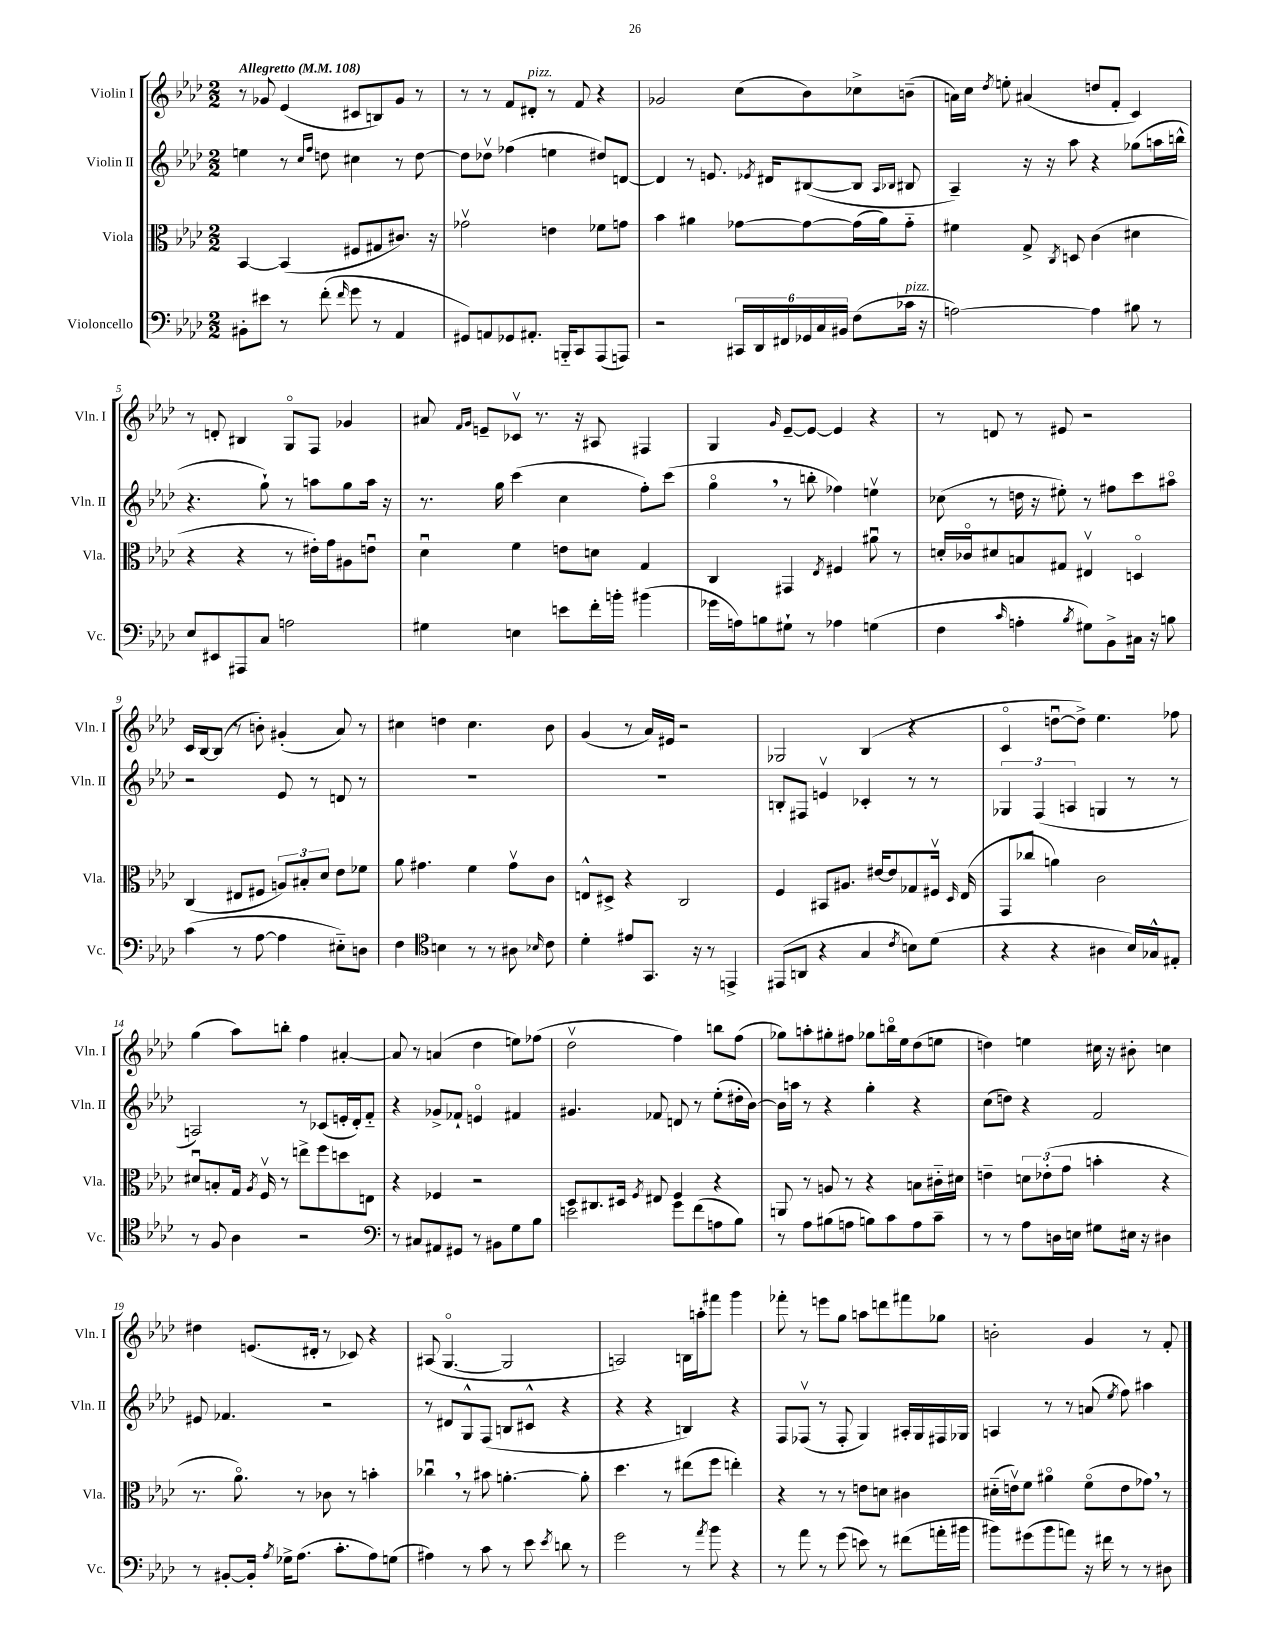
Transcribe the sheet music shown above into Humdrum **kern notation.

**kern	**kern	**kern	**kern
*part4	*part3	*part2	*part1
*staff4	*staff3	*staff2	*staff1
*I"Violoncello	*I"Viola	*I"Violin II	*I"Violin I
*I'Vc.	*I'Vla.	*I'Vln. II	*I'Vln. I
*clefF4	*clefC3	*clefG2	*clefG2
*k[b-e-a-d-]	*k[b-e-a-d-]	*k[b-e-a-d-]	*k[b-e-a-d-]
*M2/2	*M2/2	*M2/2	*M2/2
*MM108	*MM108	*MM108	*MM108
=1	=1	=1	=1
!	!	!	!LO:TX:a:B:t=Allegretto
8BB#X'\L	[4BB-/	4een\	8r
8e#X\J	.	.	8g-X/
8r	(4BB-/]	8r	(4e-/
.	.	16qqcc/LL	.
.	.	16qqff/JJ	.
(8f'\	.	8ddn\	.
16qqf/	.	.	.
8g\	8F#X/L	4cc#X\	8c#X/L
8r	8G#X/	.	8Bn/)
4AA-/	8.c#X/J)	8r	8g-/J
.	.	[8dd\	8r
.	16r	.	.
=2	=2	=2	=2
8GG#X/L)	2g-Xv\	8dd\L]	8r
8AAn/	.	8dd-Xv\J	8r
8GG-X/	.	(4ff-X\	8f/L
!	!	!	!LO:TX:a:i:t=pizz.
8.AA#X'/J	.	.	8d#X'/J
.	4en\	4een\	8r
16BBBn/KL	.	.	.
8CC/	.	.	8f/
(8AAA-/	8f-X\L	8dd#X/L)	4r
8AAAn/J)	8gn\J	[8dn/J	.
=3	=3	=3	=3
2r	4b-\	4d/]	2g-X/
.	4a#X\	8r	.
.	.	8.en/	.
24CC#X/LL	[8g-X\L	.	(8cc\L
24DD-/	.	.	.
.	.	8qe-X/	.
.	.	16d#X/KL	.
24FF#X/	.	.	.
24GG-X/	8g-\_	([8B#X/	8b-\)
24C/	.	.	.
24BB#X/JJ	.	.	.
(8F\L	(16g-\L]	8B#/J]	8cc-X^\
.	16a#\J)	.	.
.	.	16qqA-/LL	.
.	.	16qqB-X/JJ	.
!LO:TX:a:i:t=pizz.	!	!	!
16c-X\Jk	8g-\J	8B#X/	(8bn~\J
16r	.	.	.
=4	=4	=4	=4
[2An\)	4f#X\	4A-~/)	16an\LL)
.	.	.	16cc\JJ
.	.	.	8qdd-/
.	.	.	8een'\
.	8G^/	16r	(4a#X/
.	.	16r	.
.	8qC/	.	.
.	8Dn/	8aa-\	.
4A\]	(4c\	4r	8ddn/L
.	.	.	8f'/J
8B#X\	4d#X\	(8gg-X\L	4c/)
8r	.	16aan\L	.
.	.	16bbn^^\JJ	.
!!LO:LB:g=z
=5	=5	=5	=5
8E-/L	4r	4.r	8r
8EE#X/	.	.	8dn'/
8AAA#X/	4r	.	4B#X/
8C/J	.	8gg`\)	.
2An\	8r	8r	8G/L
.	16e#X'\LL)	8aan\L	8F/J
.	16g\J	.	.
.	8A#X\	8gg\	4g-X/
.	8enu\J	16aa\Jk	.
.	.	16r	.
=6	=6	=6	=6
4G#X\	4d-u\	8.r	8a#X/
.	.	.	16qqf/LL
.	.	.	16qqg/JJ
.	.	.	8en~/L
.	.	16gg\	.
4En\	4f\	(4ccc\	8c-Xv/J
.	.	.	8.r
8en\L	8en\L	4cc\	.
.	.	.	16r
16f'\L	8dn\J	.	8A#X/
16bn'\JJ	.	.	.
(4b#X\	4G/	8ff'\L)	4F#X/
.	.	(8ccc\J	.
=7	=7	=7	=7
16g-X\LL	4C/	4gg,\	4G/
16An\J)	.	.	.
8Bn\	.	.	.
.	.	.	16qqg/
8G#X`\J	4GG#X/	8r	[8e-~/L
8r	.	8bbn'\	8e-/J_
.	8qE-/	.	.
4A-X\	4F#X/	4ff-X\)	4e-/]
(4Gn\	8a#Xu\	4eenv\	4r
.	8r	.	.
=8	=8	=8	=8
4F\	16dn'/LL	(8cc-X\	8r
.	16c-X/J	.	.
.	8d#X/	8r	8dn/
16qqc/	.	.	.
4An'\	8Bn/	16ddn\	8r
.	.	16r	.
.	8G#X/J	8ee#X'\)	8e#X/
8qB-/	.	.	.
8G#X\L)	4E#Xv/	8r	2r
8BB-^\	.	8ff#X\L	.
16C#X\Jk	4Dn/	8ccc\	.
16r	.	.	.
8Bn\	.	8aa#X\J	.
!!LO:LB:g=z
=9	=9	=9	=9
(4c\	(4C/	2r	16c/LL
.	.	.	[16B-/J
.	.	.	(8B-/J]
8r	8E#X/L	.	8r
[8A-\	8F#X/J	.	8bn'\)
4A-\]	12An/L)	8e-/	(4g#X'/
.	12B#X'/	.	.
.	.	8r	.
.	12d-/J	.	.
8E#X\L)	8e-\L	8dn/	8a-/)
8Dn\J	8f-X\J	8r	8r
=10	=10	=10	=10
4F\	8a-\	1r	4cc#X\
.	4.g#X\	.	.
*clefC4	*	*	*
4Bn\	.	.	4ddn\
8r	4f\	.	4.cc#\
8r	.	.	.
8A#X\	8g#v\L	.	.
16qqB-X/	.	.	.
8c\	8c\J	.	8b-\
=11	=11	=11	=11
4d-'\	8En^^/L	1r	(4g/
.	8D#X^/J	.	.
8e#X/L	4r	.	8r
8.GG/J	.	.	16a-/LL)
.	.	.	16e#X/JJ
.	2C/	.	2r
16r	.	.	.
8r	.	.	.
4EEn^/	.	.	.
=12	=12	=12	=12
(8EE#X/L	4F/	8Bn'/L	2G-X/
8AAn/J	.	8F#X/J	.
4r	8BB#X/L	4env/	.
.	8.A#X/J	.	.
4G/	.	4c-X'/	(4B-/
.	[16e#X/KL	.	.
.	8e#/]	.	.
8qc/	.	.	.
8Bn\L)	8G-X/	8r	4r
(8d-\J	16F#Xv/Jk	8r	.
.	16qqD-/	.	.
.	(16E-/	.	.
=13	=13	=13	=13
4r	8GG/L	6G-X/	4c/
.	8cc-X/J	.	.
.	.	(6F/	.
4r	4an\)	.	[8ddnu\L
.	.	6An/	.
.	.	.	8dd^\J])
4A#X\	2c\	4Gn/	4.ee-\
16B-/LL)	.	8r	.
16G-X^^/J	.	.	.
8E#X'/J	.	8r	8ff-X\
!!LO:LB:g=z
=14	=14	=14	=14
8r	8d#Xu/L	2An/)	(4gg\
8F/	8Bn'/	.	.
4A-\	16G/Jk	.	8aa-\L)
.	8qA-/	.	.
.	16Fv/	.	.
.	8r	.	8bbn'\J
2r	8een^\L	8r	4ff\
.	8ff\	(8c-X/L	.
.	8ddn\	16en'/L	[4a#X'/
.	.	16d-'/J)	.
.	8En\J	8f/J	.
=15	=15	=15	=15
*clefF4	*	*	*
8r	4r	4r	8a#/]
8C#X/L	.	.	8r
8AA#X/	4F-X/	8g-X^/L	(4an/
8GG#X/J	.	8f-X`/J	.
8r	2r	4en/	4dd-\
8BB#X\L	.	.	.
8G\	.	4f#X/	8een\L)
8B-\J	.	.	(8ff-X\J
=16	=16	=16	=16
2en\	8D-/L	4.g#X/	2dd-v\
.	8.C#X/	.	.
.	16D#X/Jk	.	.
.	8qF/	.	.
.	8E#X/	8f-X/	.
8g\L	4F/	8dn/	4ff\)
(8f\	.	8r	.
8An\	4r	(8ee-'\L	8bbn\L
8B-\J)	.	16dd#X'\L	(8ff\J
.	.	[16b-\JJ)	.
=17	=17	=17	=17
8r	8AAn/	16b-\LL]	8gg-X\L)
.	.	16aan\JJ	.
8A-\L	8r	8r	8aan'\
(8B#X\	8An/	4r	8gg#X'\
8An\J	8r	.	8ff#X\J
8Bn\L)	4r	4gg'\	8gg-X\L
8c\	.	.	16bbn\L
.	.	.	16ee-\J
8A\	8Bn\L	4r	(8dd-\
8c~\J	16c#X\L	.	8een\J
.	16d#X\JJ	.	.
=18	=18	=18	=18
8r	4en~\	(8cc\L	4ddn\)
8r	.	8ddn\J)	.
8A-\L	12dn\L	4r	4een\
.	(12e-X'\	.	.
16Dn\L	.	.	.
.	12g\J	.	.
16En\JJ	.	.	.
8G#X\L	4bn'\	2f/	16cc#X\
.	.	.	16r
16E#X\Jk	.	.	8b#X'\
16r	.	.	.
4D#X\	4r	.	4ccn\
!!LO:LB:g=z
=19	=19	=19	=19
8r	8.r	8e#X/	4dd#X\
[8BB#X'/L	.	4.f-X/	.
.	8.a-\)	.	.
16BB#'/Jk]	.	.	(8.en/L
8qA-/	.	.	.
16G-X^\KL	.	.	.
(8.A-\J	8r	.	.
.	.	.	16d#X'/Jk
.	8c-X\	2r	8r
8.c'\L	.	.	.
.	8r	.	8c-X/)
8A-\)	4bn'\	.	4r
(8Gn\J	.	.	.
=20	=20	=20	=20
4A#X\)	4cc-Xu,\	8r	(8A#X/
.	.	8d#X/L	[4.G/
8r	8r	8G^^/	.
8c\	8b#X\	(8F/J	.
8r	[4.an'\	8Bn/L	2G/]
8e-\	.	8c#X^^/J	.
8qe-/	.	.	.
8dn\	.	4r	.
8r	8a'\]	.	.
=21	=21	=21	=21
2g\	4.dd-\	4r	2An/)
.	.	4r	.
.	8r	.	.
8r	(8ee#X\L	4Bn/)	16Bn\LL
.	.	.	16aan'\J
8qa-/	.	.	.
8b-\	8ff\J	.	8fff#X\J
4r	4een'\)	4r	4ggg\
=22	=22	=22	=22
8r	4r	8F/L	8fff-X'\
8a-\	.	(8F-Xv/J	8r
8r	8r	8r	8eeen\L
(8g\	8r	8F-'/	8gg\J
8en\)	8en\L	4G/)	8aan\L
8r	8dn\J	.	8dddn\
(8f#X\L	4c#X\	16A#X'/LL	8fff#X\
.	.	16G/	.
16an'\L	.	16F#X/	8gg-X\J
16b#X\JJ	.	16G-X/JJ	.
=23	=23	=23	=23
8b#X\L)	(16d#X\LL	4An/	2bn'\
.	16env\J)	.	.
(8g#X\	8f\J	.	.
8b#\	4a#X\	8r	.
8an\J)	.	8r	.
16r	(8f\L	(8an/	4g/
16f#X\	.	.	.
.	.	8qee-/	.
8r	8e\	8ff\)	.
8r	8g-X,\J)	4aa#X\	8r
8D#X\	8r	.	8f'/
==	==	==	==
*-	*-	*-	*-
